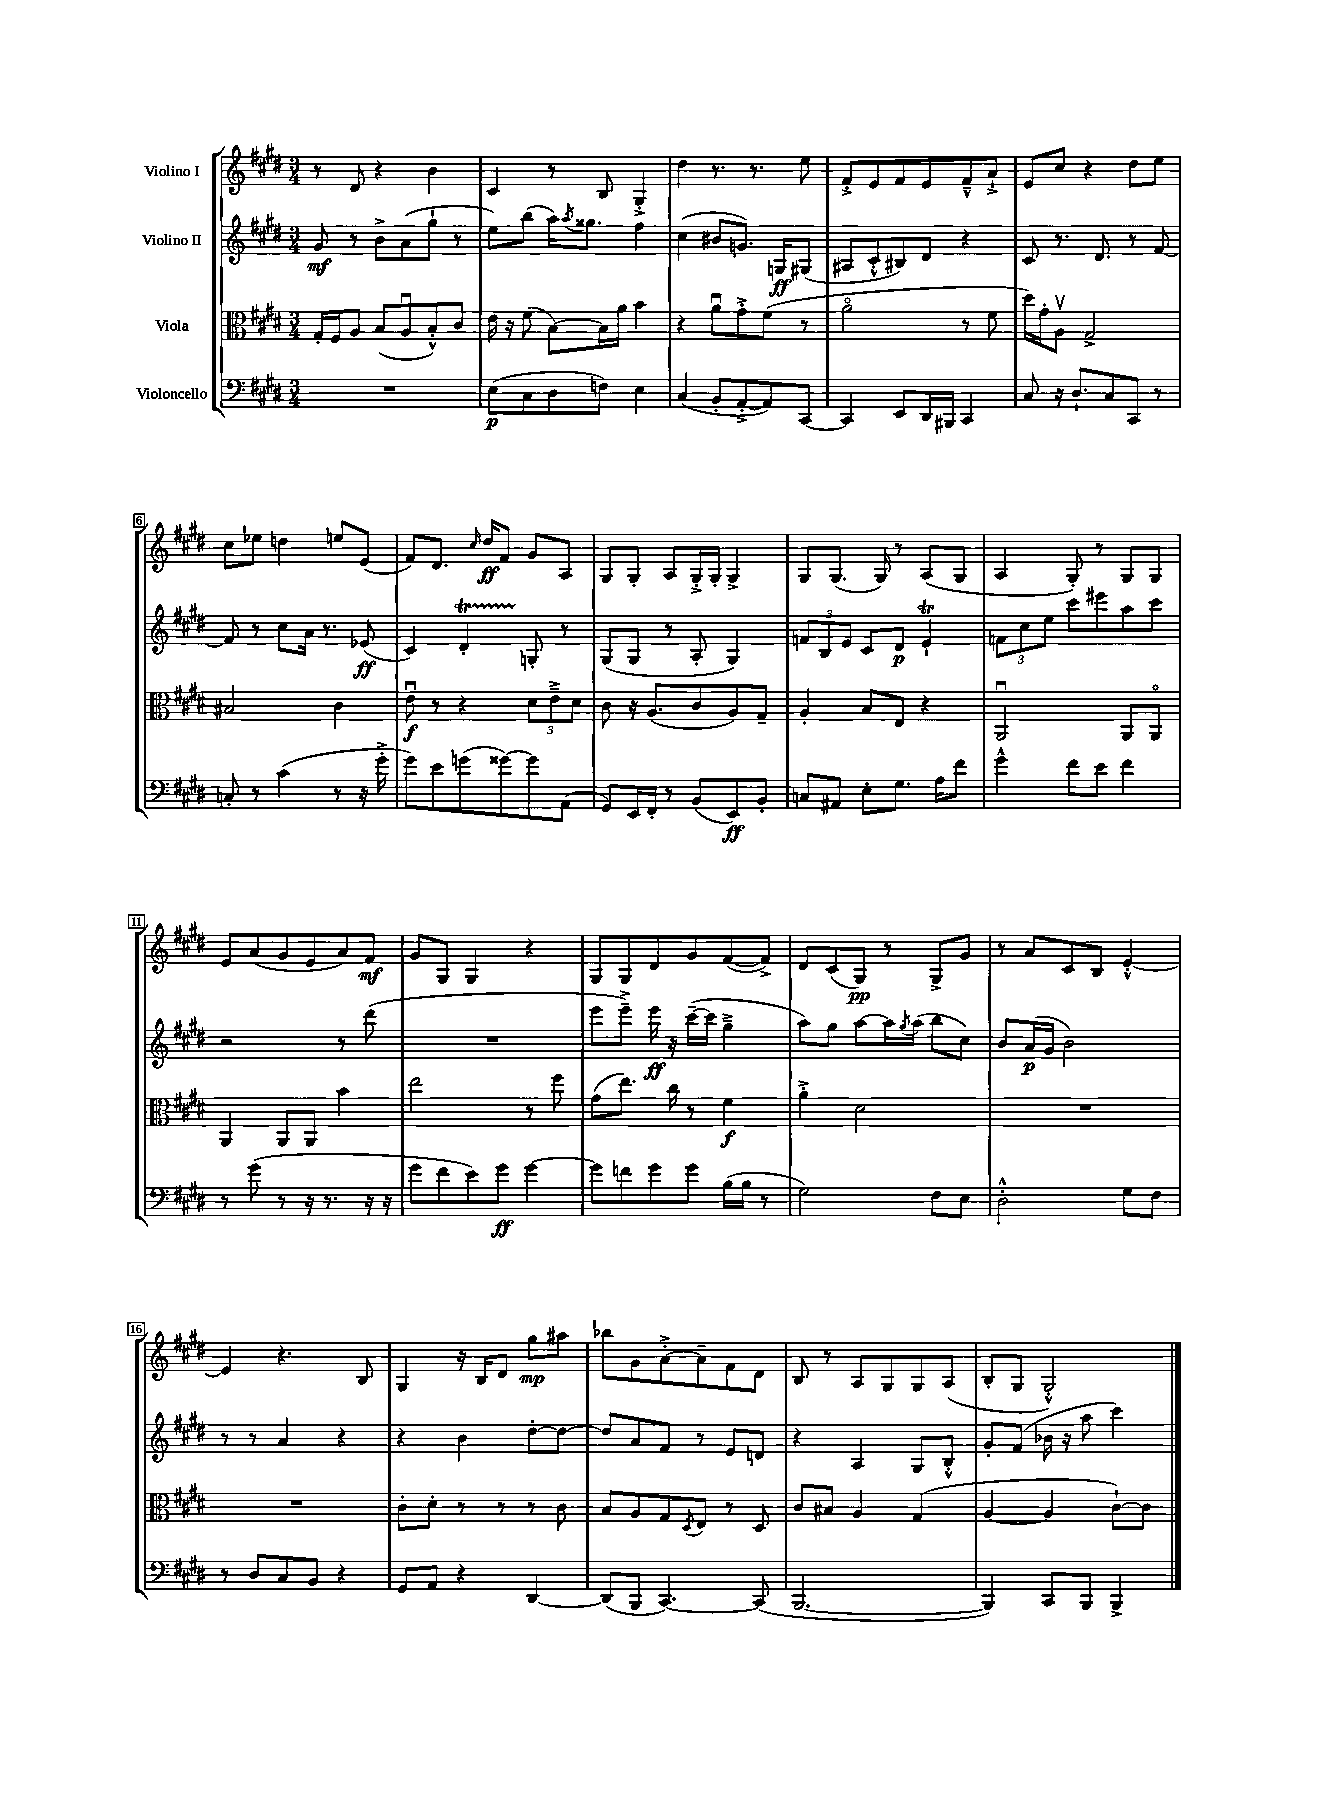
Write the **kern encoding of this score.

**kern	**kern	**kern	**kern
*staff4	*staff3	*staff2	*staff1
*clefF4	*clefC3	*clefG2	*clefG2
*k[f#c#g#d#]	*k[f#c#g#d#]	*k[f#c#g#d#]	*k[f#c#g#d#]
*M3/4	*M3/4	*M3/4	*M3/4
2.r	16G#'	8g#	8r
.	16F#	.	.
.	8A	8r	8d#
.	(8B	8b^	4r
.	8Au	(8a	.
.	8B'^^)	8gg#`	4b
.	8c#	8r	.
=	=	=	=
(8E	16e	8ee)	4c#
.	16r	.	.
8C#	(8f#	(8bb	.
8D#	[8B)	16aa)	8r
.	.	8qaa	.
.	.	8.gg##	.
8F)	16B]	.	8B
.	16a	.	.
4E	4b	4ff#	4G#'^
=	=	=	=
(4C#	4r	(4cc#	4dd#
8BB'	8au	8b#	8.r
[8AA'^	8g#'^	8.g)	.
.	.	.	8.r
8AA])	(8f#	.	.
.	.	16G	.
[8CC#	8r	(8G#	8ee
=	=	=	=
4CC#]	2ao	8A#	8f#'^
.	.	8c#'^^	8e
8EE	.	8B#)	8f#
16DD#	.	8d#	8e
16BBB#	.	.	.
4CC#	8r	4r	8f#~^^
.	8f#	.	8a`^
=	=	=	=
8C#	16dd#)	8c#	8e
.	16g#'	.	.
16r	8Av	8.r	8cc#
8.D#`	.	.	.
.	2G#^	.	4r
.	.	8.d#	.
8C#	.	.	.
8CC#	.	8r	8dd#
8r	.	[8f#	8ee
=	=	=	=
8C'	2B#	8f#]	8cc#
8r	.	8r	8ee-
(4c#	.	8cc#	4dd
.	.	16a	.
.	.	8.r	.
8r	4c#	.	8ee
16r	.	(8e-	(8e
16g#'^	.	.	.
=	=	=	=
8g#)	8eu	4c#)	8f#)
8e	8r	.	8.d#
(8g	4r	4d#'	.
.	.	.	16qqcc#
.	.	.	16dd#
[8g##)	.	.	8f#
8g##]	12d#	8G'	8g#
.	12e~^	.	.
(8AA	.	8r	8A
.	12d#	.	.
=	=	=	=
8GG#)	8c#	(8G#	8G#
16EE	16r	8G#	8G#'
16FF#'	(8.A	.	.
8r	.	8r	8A
(8BB	8c#	8A'	16G#'^
.	.	.	16G#'
8EE)	8A)	4G#)	4G#^
8BB'	8G#~	.	.
=	=	=	=
8C	4A'	12f	8G#
.	.	12B	.
8AA#	.	.	(8.G#
.	.	12e	.
8E'	8B	8c#	.
.	.	.	16G#)
8.G#	8E	8d#	8r
.	4r	4e`	(8A
16A	.	.	.
8f#	.	.	8G#
=	=	=	=
4g#^^	2AAu	12f	4A
.	.	12cc#	.
.	.	12ee	.
8f#	.	8ccc#	8G#')
8e	.	8eee#	8r
4f#	8AA	8aa	8G#
.	8AAo	8ccc#	8G#
=	=	=	=
8r	4AA	2r	8e
(8g#	.	.	(8a
8r	8AA	.	8g#
16r	8AA	.	8e
8.r	.	.	.
.	4b	8r	8a)
16r	.	(8ddd#	8f#
16r	.	.	.
=	=	=	=
8g#	2ee	2.r	8g#
8f#	.	.	8G#
8e)	.	.	4G#
8g#	.	.	.
[4g#	8r	.	4r
.	8ff#	.	.
=	=	=	=
8g#]	(8g#	8eee	8G#
8f	8.ee)	8eee~^)	8G#
8g#	.	16eee	8d#
.	16cc#	16r	.
8g#	8r	([16ccc#~	8g#
.	.	16ccc#]	.
(16B	4f#	4gg#~^	([8f#
16B	.	.	.
8r	.	.	8f#^])
=	=	=	=
2G#)	4a'^	8aa)	8d#
.	.	8gg#	(8c#
.	2d#	[8aa	8G#)
.	.	16aa]	8r
.	.	8qgg#	.
.	.	(16aa	.
8F#	.	8bb	8G#^
8E	.	8cc#)	8g#
=	=	=	=
2D#'^^	2.r	8b	8r
.	.	(16a	8a
.	.	16g#	.
.	.	2b)	8c#
.	.	.	8B
8G#	.	.	[4e'^^
8F#	.	.	.
=	=	=	=
8r	2.r	8r	4e]
8D#	.	8r	.
8C#	.	4a	4.r
8BB	.	.	.
4r	.	4r	.
.	.	.	8B
=	=	=	=
8GG#	8c#'	4r	4G#
8AA	8d#'	.	.
4r	8r	4b	16r
.	.	.	16B
.	8r	.	8d#
[4DD#	8r	[8dd#'	8gg#
.	8c#	8dd#_	8aa#
=	=	=	=
(8DD#]	8B	8dd#]	8bb-
8BBB	8A	8a	8g#
[4.CC#)	8G#	8f#	[8a'^
.	8qD#	.	.
.	8E	8r	8a~]
.	8r	8e	8f#
(8CC#]	8D#	8d	8d#
=	=	=	=
[2.BBB	8c#	4r	8B
.	8B#	.	8r
.	4A	4A	8A
.	.	.	8G#
.	(4G#	8G#	8G#
.	.	8B'^^	(8A
=	=	=	=
4BBB])	[4A	8g#'	8B'
.	.	(8f#	8G#
8CC#	4A]	16b-	2G#'^^)
.	.	16r	.
8BBB	.	8aa	.
4BBB^	[8c#`)	4ccc#)	.
.	8c#]	.	.
==	==	==	==
*-	*-	*-	*-
